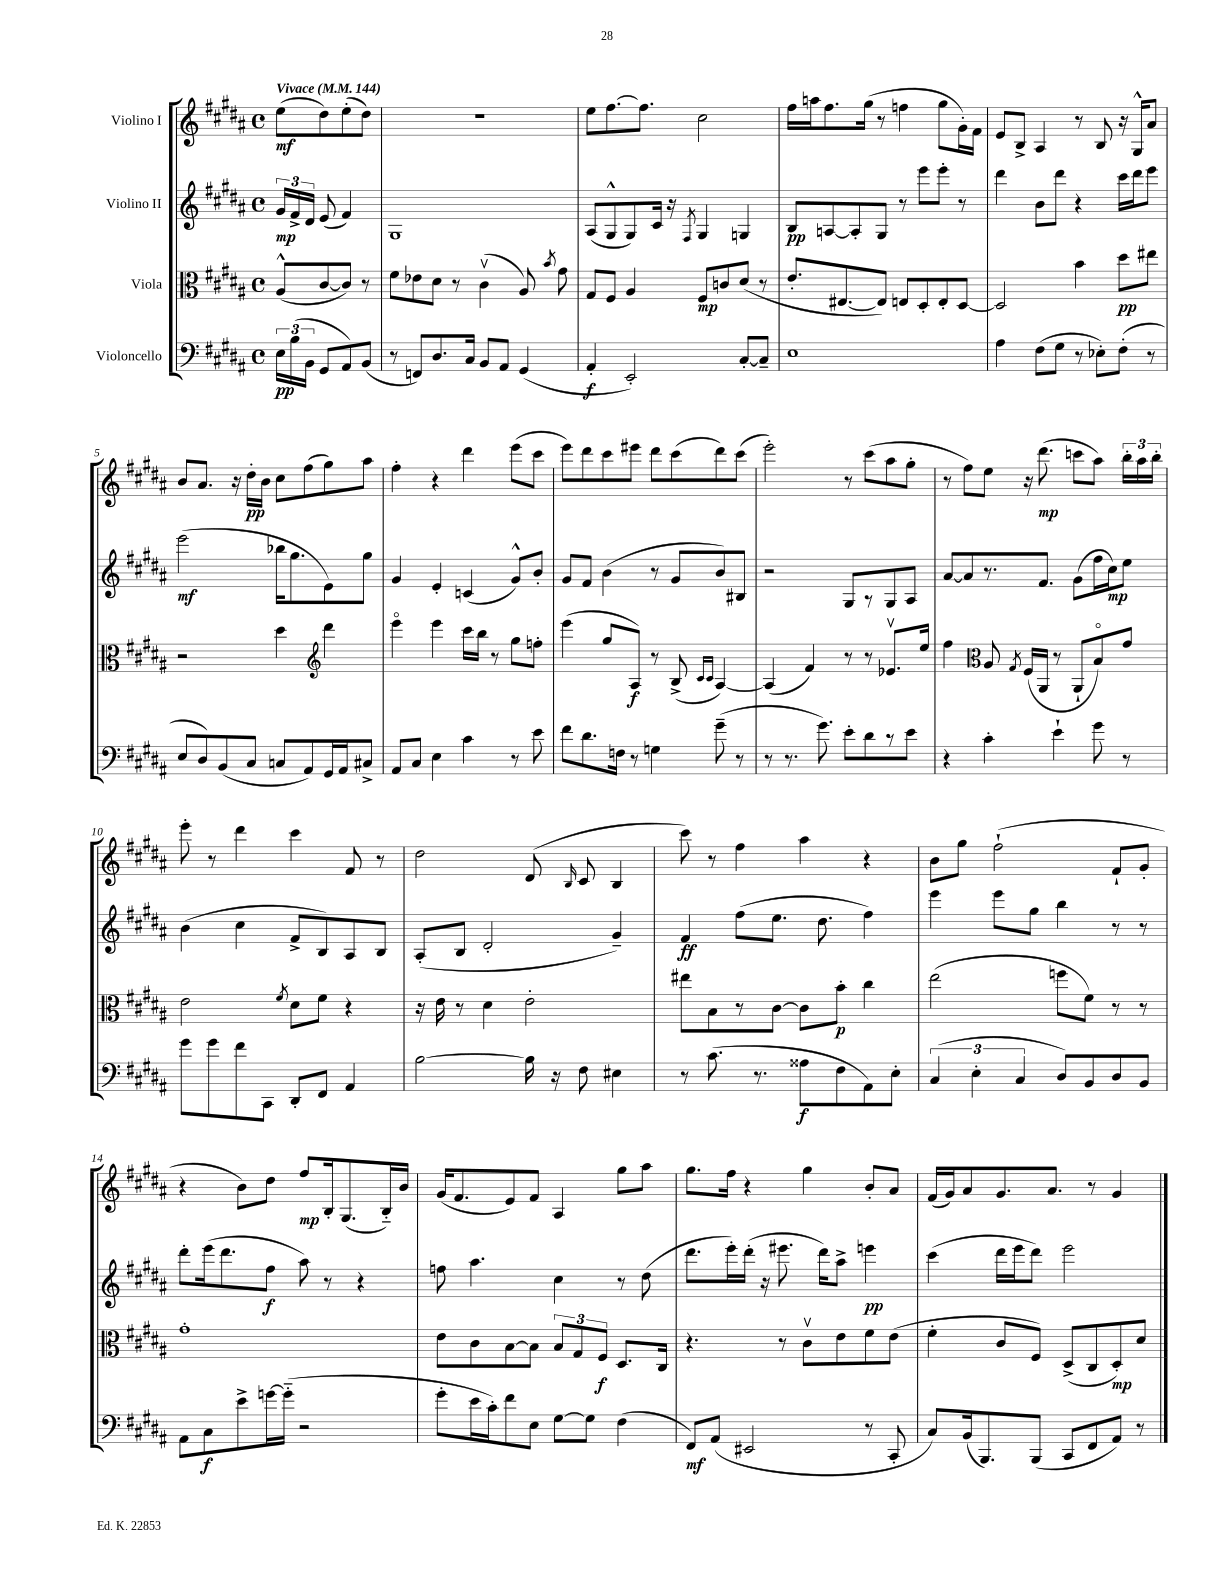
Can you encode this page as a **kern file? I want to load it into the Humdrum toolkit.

**kern	**kern	**kern	**kern
*staff4	*staff3	*staff2	*staff1
*clefF4	*clefC3	*clefG2	*clefG2
*k[f#c#g#d#a#]	*k[f#c#g#d#a#]	*k[f#c#g#d#a#]	*k[f#c#g#d#a#]
*M4/4	*M4/4	*M4/4	*M4/4
*met(c)	*met(c)	*met(c)	*met(c)
*MM144	*MM144	*MM144	*MM144
24E	(8A#^^	24g#	(8ee
(24B	.	24f#^	.
24BB	.	24d#	.
8GG#	[8c#	(8e	8dd#)
8AA#)	8c#])	4f#)	(8ee'
(8BB	8r	.	8dd#)
=	=	=	=
8r	8f#	1G#	1r
8FF)	8e-	.	.
8.D#	8d#	.	.
.	8r	.	.
16C#	.	.	.
8BB	(4c#v	.	.
8AA#	.	.	.
(4GG#	8A#)	.	.
.	8qb	.	.
.	8g#	.	.
=	=	=	=
4AA#'	8G#	(8A#	8ee
.	8F#	8G#^^	[8.ff#
2EE')	4A#	8G#)	.
.	.	.	8.ff#]
.	.	16c#	.
.	.	16r	.
.	.	8qF#	.
.	8F#	4G#	2cc#
.	8c	.	.
[8C#'	(8d#	4G	.
8C#~]	8r	.	.
=	=	=	=
1E	8.e'	8B	16ff#
.	.	.	16aa
.	.	[8A	8.ff#
.	[8.E#	.	.
.	.	8A']	.
.	.	.	(16gg#
.	8E#])	8G#	8r
.	8E	8r	4ff
.	8D#'	8eee	.
.	8E'	8eee'	8gg#
.	[8D#	8r	16g#')
.	.	.	16f#
=	=	=	=
4A#	2D#]	4ddd#	8e
.	.	.	8B^
(8F#	.	8b	4A#
8G#	.	8ddd#	.
8r	4b	4r	8r
8E-')	.	.	8B
(8F#'	8dd#	16ccc#	16r
.	.	16ddd#	16G#^^
8r	8ee#	8eee	8a#
=	=	=	=
8E	2r	(2eee	8b
8D#)	.	.	8.a#
(8BB	.	.	.
.	.	.	16r
8C#	.	.	16dd#'
.	.	.	16b
8C	4dd#	16bb-	8cc#
.	.	8.gg#	.
8AA#)	.	.	(8ff#
*	*clefG2	*	*
16GG#	4ddd#	8e)	8gg#)
16AA#	.	.	.
8C#^	.	8gg#	8aa#
=	=	=	=
8AA#	4eeeo	4g#	4ff#'
8C#	.	.	.
4E	4eee	4e'	4r
4c#	16ccc#	(4c	4ddd#
.	16bb	.	.
.	8r	.	.
8r	8gg#	8g#^^)	(8eee
8e	8ff'	8b'	8ccc#
=	=	=	=
8f#	(4eee	8g#	8eee)
8.d#	.	8f#	8ddd#
.	8gg#	(4b	8ccc#
16F	.	.	.
8r	8A#)	.	8eee#
4G	8r	8r	8ddd#
.	(8B^	8g#	(8ccc#
.	16qqc#	.	.
.	16qqc#	.	.
(8g#~	[4A#)	8b)	8ddd#)
8r	.	8B#	(8ccc#
=	=	=	=
8r	(4A#]	2r	2eee')
8.r	.	.	.
.	4f#)	.	.
8.g#)	.	.	.
8e'	8r	8G#	8r
8d#	8r	8r	(8ccc#
8r	8.e-v	8G#	8aa#
8e	.	8A#	8gg#'
.	16ee	.	.
=	=	=	=
4r	4ff#	[8a#	8r
.	.	8a#]	8ff#)
*	*clefC3	*	*
4c#'	8A#	8.r	8ee
.	8qG#	.	.
.	(16F#	.	16r
.	16AA#	8.f#	(8.ddd#
4e`	8r	.	.
.	8AA#`	(8g#	8ccc
8g#	8Bo)	16ff#	8aa#)
.	.	16cc#)	.
8r	8g#	8ee	24bb'
.	.	.	24aa#
.	.	.	24bb'
=	=	=	=
8g#	2e	(4b	8eee'
8g#	.	.	8r
8f#	.	4cc#	4ddd#
8CC#	.	.	.
.	8qf#	.	.
8DD#'	8d#	8f#^	4ccc#
8FF#	8f#	8B)	.
4AA#	4r	8A#	8f#
.	.	8B	8r
=	=	=	=
[2B	16r	(8A#'	2dd#
.	16e	.	.
.	8r	8B	.
.	4d#	2d#'	.
16B]	2e'	.	(8d#
16r	.	.	.
.	.	.	16qqB
8F#	.	.	8c#
4E#	.	4g#~)	4B
=	=	=	=
8r	8ee#	4f#	8ccc#)
(8.c#	8B	.	8r
.	8r	(8ff#	4ff#
8.r	.	.	.
.	[8c#	8.ee	.
8A##	8c#]	.	4aa#
.	.	8.dd#	.
8F#	8b'	.	.
8AA#)	4cc#	4ff#)	4r
8E'	.	.	.
=	=	=	=
(6C#	(2ee	4eee	8b
.	.	.	8gg#
6E'	.	.	.
.	.	8eee	(2ff#`
6C#	.	.	.
.	.	8gg#	.
8D#)	8ff	4bb	.
8BB	8f#)	.	.
8D#	8r	8r	8f#`
8BB	8r	8r	8g#'
=	=	=	=
8AA#	1g#'	8ddd#'	4r
8C#	.	(16eee	.
.	.	8.ddd#	.
8e^	.	.	8b)
[16g	.	8ff#	8dd#
(16g'~]	.	.	.
2r	.	8aa#)	8ff#
.	.	8r	16B'
.	.	.	(8.G#
.	.	4r	.
.	.	.	16B'~)
.	.	.	16b
=	=	=	=
8g#'	8e	8ff	(16g#
.	.	.	8.f#
16e	8c#	4.aa#	.
16c#')	.	.	.
8f#	[8B	.	8e)
8E	8B]	.	8f#
[8G#	12B	4cc#	4A#
.	12G#	.	.
8G#]	.	.	.
.	12F#	.	.
(4F#	8.D#	8r	8gg#
.	.	(8dd#	8aa#
.	16C#	.	.
=	=	=	=
8FF#)	4.r	8.ddd#	8.gg#
(8AA#	.	.	.
.	.	16eee')	16ff#
2EE#	.	(16ddd#'	4r
.	.	16r	.
.	8r	8.eee#	.
.	8c#v	.	4gg#
.	.	16ddd#)	.
.	8e	8aa#^	.
8r	8f#	4eee	8b'
8CC#'	(8e	.	8a#
=	=	=	=
8C#)	4f#'	(4ccc#	(16f#
.	.	.	16g#)
(16BB	.	.	8a#
8.BBB)	.	.	.
.	8c#	16ddd#	8.g#
.	.	16eee	.
(8BBB	8F#)	8ddd#)	.
.	.	.	8.a#
8CC#	(8D#^	2eee	.
8FF#	8C#	.	8r
8AA#)	8D#')	.	4g#
8r	8d#	.	.
==	==	==	==
*-	*-	*-	*-
